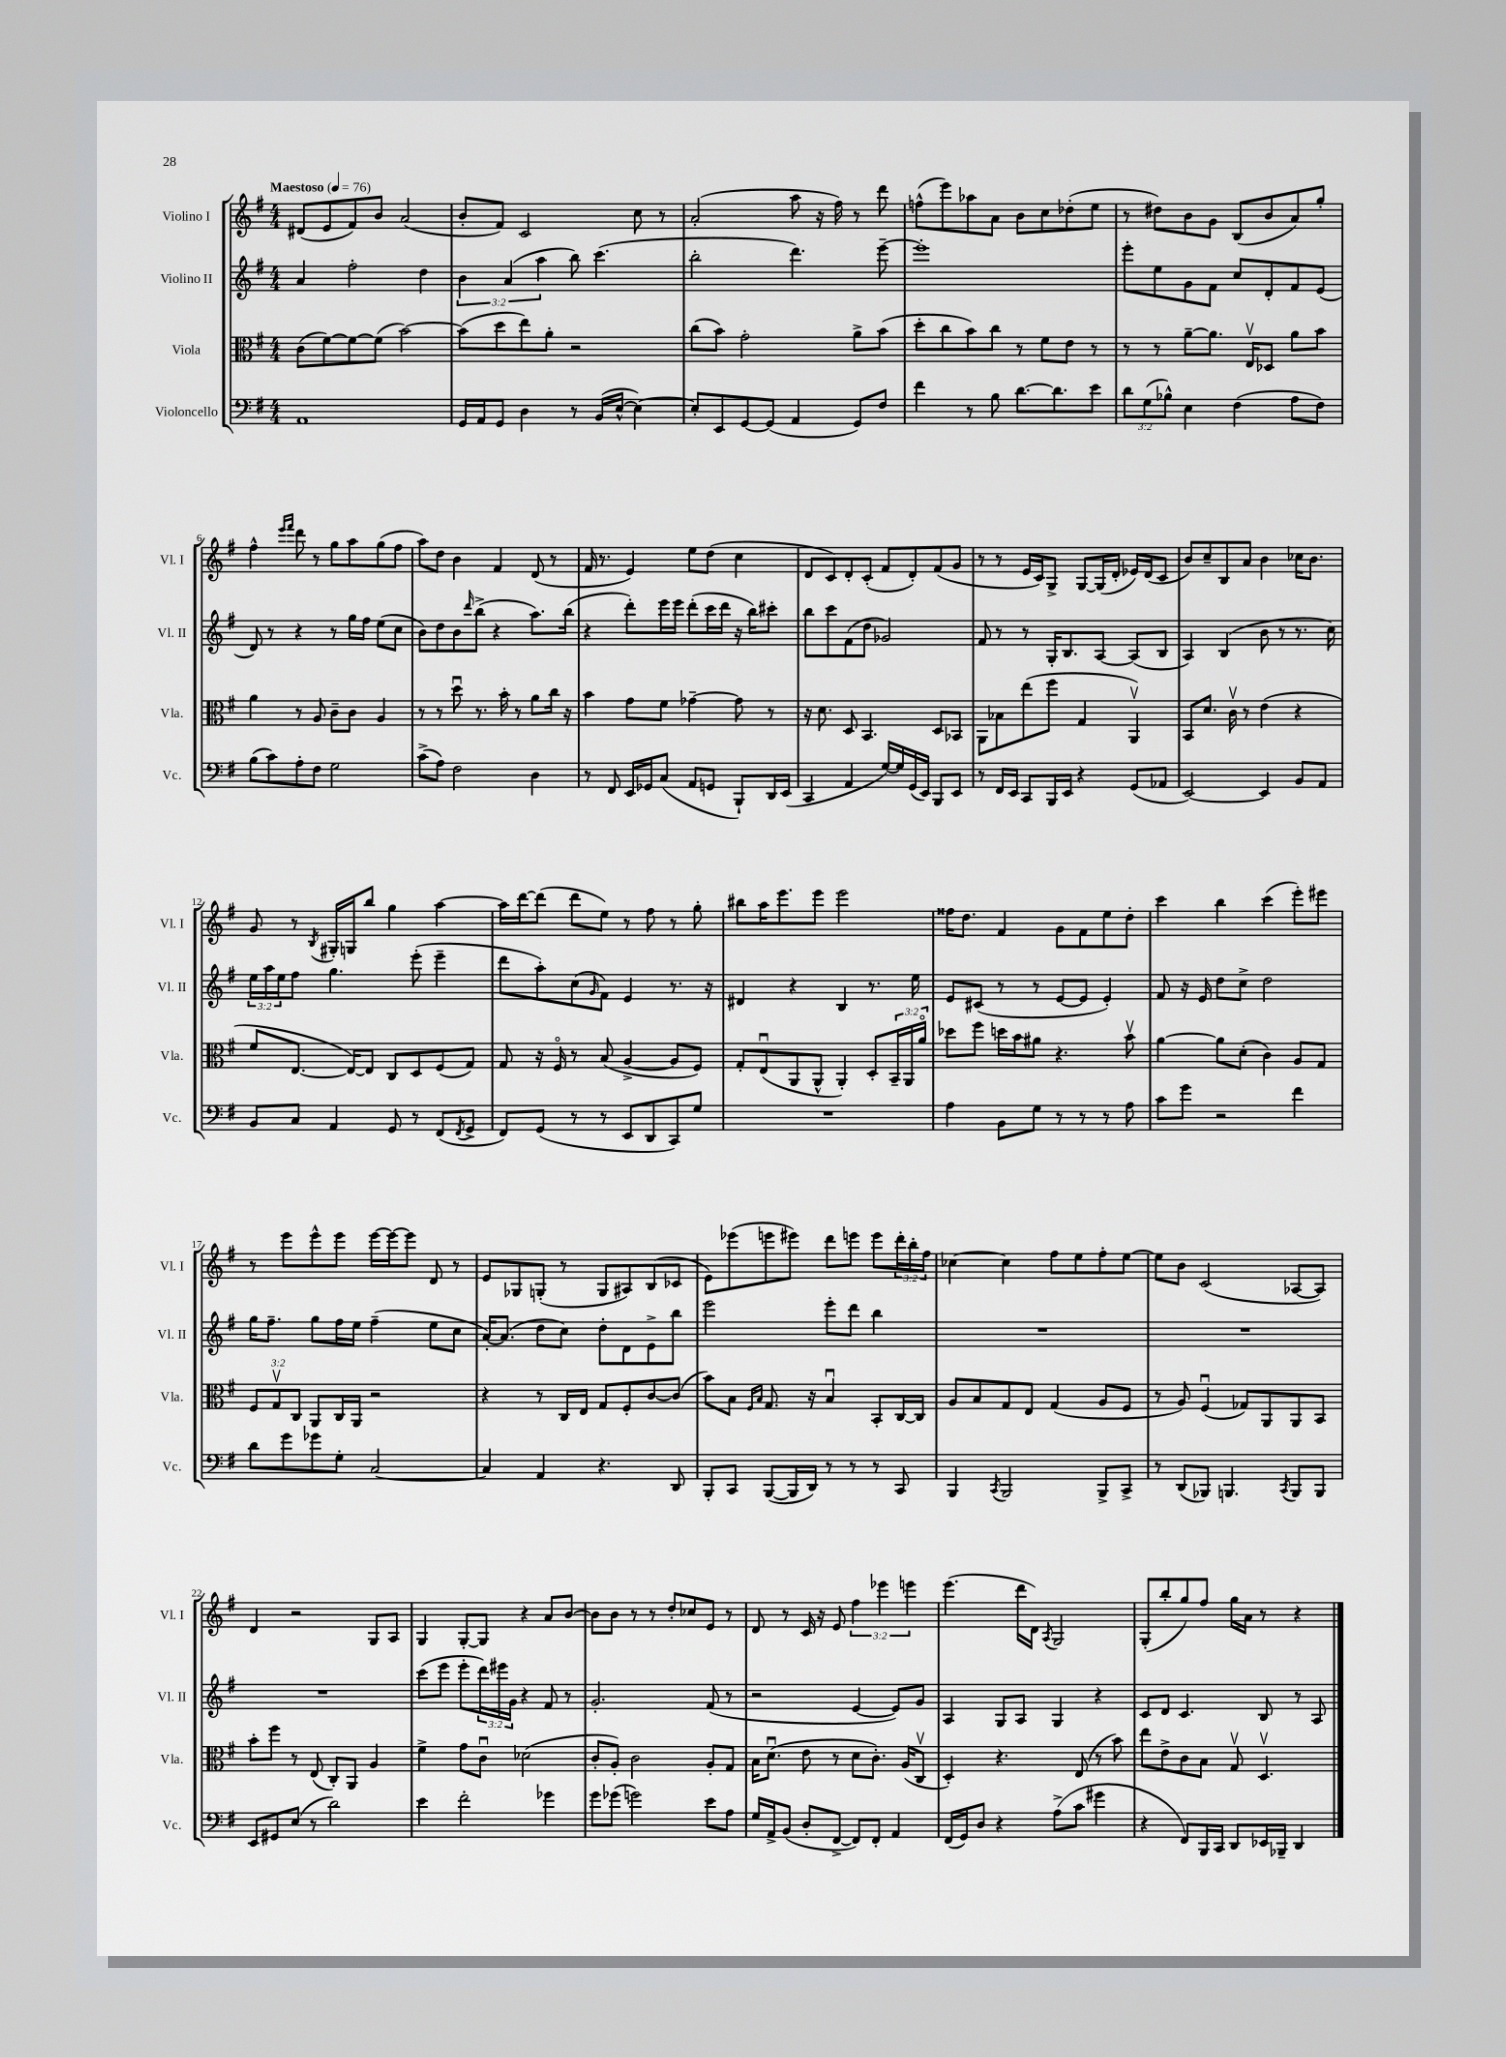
<<
\new StaffGroup <<
\new Staff = "s0" \with { instrumentName = "Violino I" shortInstrumentName = "Vl. I" } {
    \clef treble \key g \major \numericTimeSignature \time 4/4 \override Staff.TupletNumber.text = #tuplet-number::calc-fraction-text \tempo "Maestoso" 4 = 76
    dis'8( e'8 fis'8) b'8 a'2( |
    b'8-. fis'8) c'2 c''8 r8 |
    a'2-.( a''8 r16 fis''16) r8 d'''8 |
    f''8-^( e'''8) aes''8 a'8 b'8 c''8 des''8-.( e''8 |
    r8 dis''8) b'8 g'8 b8( b'8 a'8) g''8-. |
    fis''4-^ \grace { e'''16 fis'''16 } d'''8 r8 g''8 a''8 g''8( fis''8 |
    a''8) d''8 b'4 fis'4 d'8( r8 |
    fis'16 r8. e'4) e''8 d''8( c''4 |
    d'8 c'8) d'8-. c'8-.( fis'8 d'8-.) fis'8( g'8 |
    r8 r8 e'16 c'16) g8-> g8~ g16( d'16-. ees'16) d'16( c'8 |
    b'8) c''8-- b8 a'8 b'4 ces''16 b'8. |
    g'8 r8 \acciaccatura { b8 } gis16-. g16 b''8 g''4 a''4~ |
    a''16 d'''16~ d'''8( d'''8 e''8) r8 fis''8 r8 g''8-. |
    bis''8 a''16 e'''8. e'''8 e'''2 |
    fisis''16 d''8. fis'4 g'8 fis'8 e''8 d''8-. |
    c'''4 b''4 c'''4( e'''8-.) eis'''8 |
    r8 e'''8 e'''8-^ e'''8 e'''16~ e'''16~ e'''8 d'8 r8 |
    e'8 ges8 g8-.( r8 g8 ais8) b8( ces'8 |
    e'8) ees'''8( e'''8 eis'''8) d'''8 e'''8 e'''8 \tuplet 3/2 { d'''16-. b''16-. fis''16 } |
    ces''4~ ces''4 fis''8 e''8 fis''8-. e''8~ |
    e''8 b'8 c'2( aes8~ aes8) |
    d'4 r2 g8 a8 |
    g4 g8~-. g8 r4 a'8 b'8~ |
    b'8 b'8 r8 r8 d''8-. ces''8 e'8 r8 |
    d'8 r8 c'16 r16 e'8 \tuplet 3/2 { fis''4 ees'''4 e'''4 } |
    e'''4.( d'''16 d'16) \acciaccatura { a8 } g2 |
    g8-.( b''8-. g''8) fis''8 g''16 a'16 r8 r4 \bar "|." |
}
\new Staff = "s1" \with { instrumentName = "Violino II" shortInstrumentName = "Vl. II" } {
    \clef treble \key g \major \numericTimeSignature \time 4/4 \override Staff.TupletNumber.text = #tuplet-number::calc-fraction-text
    a'4 fis''2-. d''4 |
    \tuplet 3/2 { b'4 a'4( a''4 } b''8) c'''4.( |
    b''2-. d'''4.) e'''8~-- |
    e'''1-. |
    e'''8-. e''8 g'8 fis'8 c''8 d'8-. fis'8 e'8( |
    d'8) r8 r4 r8 g''16 fis''16 e''8( c''8 |
    b'8) d''8 b'8 \grace { d'''16 } b''8->( r4 a''8.) b''16( |
    r4 d'''8-.) e'''16 e'''16 d'''8-.( c'''16 d'''16 r16 b''16) cis'''8-. |
    b''8 c'''8 fis'8( d''8 ges'2) |
    fis'8 r8 r8 g16-. b8. a8~ a8( b8 |
    a4) b4( b'8 r8 r8. c''16) |
    \tuplet 3/2 { e''16 a''16 e''16 } fis''8 g''4. e'''8-.( e'''4-- |
    d'''8 a''8-.) c''8( \grace { g'16 } fis'8) e'4 r8. r16 |
    dis'4 r4 b4 r8. e''16 |
    e'8 cis'8( r8 r8 e'8~ e'8 e'4-.) |
    fis'8 r16 e'16 d''8 c''8-> d''2 |
    g''16 fis''8.-- g''8 fis''16 e''16 fis''4--( e''8 c''8 |
    a'16~-.) a'8.( d''8 c''8) d''8-. d'8 e'8-> b''8 |
    e'''2 e'''8-. d'''8 b''4 |
    R1 |
    R1 |
    R1 |
    c'''8( e'''8 e'''8-. \tuplet 3/2 { d'''16) eis'''16 g'16 } r4 fis'8 r8 |
    g'2.-. fis'8( r8 |
    r2 e'4~ e'8) g'8 |
    a4 g8 a8 g4 r4 |
    c'8 d'8 c'4. b8 r8 a8 \bar "|." |
}
\new Staff = "s2" \with { instrumentName = "Viola" shortInstrumentName = "Vla." } {
    \clef alto \key g \major \numericTimeSignature \time 4/4 \override Staff.TupletNumber.text = #tuplet-number::calc-fraction-text
    c'8( fis'8~) fis'8~ fis'8( b'2~) |
    b'8( d''8 e''8) a'8-. r2 |
    c''8( b'8) g'2-. a'8-> b'8( |
    d''8-. c''8 b'8) c''8 r8 fis'8 e'8 r8 |
    r8 r8 a'8~-- a'8. e16\upbow des8 a'8 b'8 |
    a'4 r8 a8 c'8-- c'8 a4 |
    r8 r8 d''8\downbow r8. b'16-. r8 a'8 c''16 r16 |
    b'4 g'8 fis'8 ges'4~-- ges'8 r8 |
    r16 d'8. d8 b,4. d8 bes,8 |
    a,8 bes8 e''8( fis''8 g4 a,4\upbow) |
    b,8 d'8. c'16\upbow r8 e'4( r4 |
    fis'8 e8.~ e16~) e8 c8 d8 fis8( g8) |
    g8 r16 fis16\flageolet r8 b8( a4~-> a8 fis8) |
    g8-. e8\downbow( a,8 a,8-^ a,4-.) d8-. \tuplet 3/2 { b,16-- a,16 a'16\flageolet } |
    des''8 fis''8 d''16 b'16 ais'8 r4. b'8\upbow |
    a'4~ a'8 d'8-.( c'4) a8 g8 |
    \tuplet 3/2 { fis8 g8\upbow c8 } a,8 c16 a,16 r2 |
    r4 r8 c16 e16 g8 fis8-. c'8~ c'8( |
    b'8) b8 \grace { fis16 b16 } g8. r16 b4\downbow b,8-. c16~ c16 |
    a8 b8 g8 e8 g4( a8 fis8 |
    r8 a8) fis4\downbow( ges8) a,8 a,8 b,8 |
    b'8-. fis''8 r8 e8( c8-.) a,8 a4 |
    fis'4-> g'8 c'8\downbow des'2( |
    c'8-. a8-.) c'2 a8-. g8 |
    b16 d'8.\downbow( e'8 r8 d'8 c'8.-.) a16( c8\upbow |
    d4-.) r4. e8( r8 b'8) |
    e''8 e'8-> c'8 b8 g8\upbow d4.\upbow \bar "|." |
}
\new Staff = "s3" \with { instrumentName = "Violoncello" shortInstrumentName = "Vc." } {
    \clef bass \key g \major \numericTimeSignature \time 4/4 \override Staff.TupletNumber.text = #tuplet-number::calc-fraction-text
    a,1 |
    g,16 a,16 g,8 d4 r8 b,16( e16~-^ e4~) |
    e8-. e,8 g,8~ g,8( a,4 g,8) fis8 |
    fis'4 r8 b8 d'8.~ d'8. e'8 |
    \tuplet 3/2 { d'8 g8( bes8-^) } e4 fis4( a8 fis8) |
    b8( c'8) a8-. fis8 g2 |
    c'8->( a8) fis2 d4 |
    r8 fis,8 e,16 ges,16 c8( a,8 g,8 b,,8-!) d,16 e,16( |
    c,4 a,4 g16~) g16 g,16( e,16) b,,8 e,8 |
    r8 fis,16 e,16 c,8 b,,16 e,16 r4 g,8( aes,8 |
    e,2~) e,4 b,8 a,8 |
    b,8 c8 a,4 g,8 r8 fis,8( \acciaccatura { fis,8 } g,8-> |
    fis,8) g,8( r8 r8 e,8 d,8 c,8) g8 |
    R1 |
    a4 b,8 g8 r8 r8 r8 a8 |
    c'8 g'8 r2 fis'4 |
    d'8 g'8 ges'8 g8-. c2~ |
    c4 a,4 r4. d,8 |
    b,,8-. c,8 b,,8~( b,,16 d,16) r8 r8 r8 c,8 |
    b,,4 \acciaccatura { c,8 } b,,2 b,,8-> c,8-> |
    r8 d,8( bes,,8) b,,4. \acciaccatura { c,8 } b,,8 b,,8 |
    e,8 gis,8 e8( r8 d'2) |
    e'4 fis'2-. ges'4 |
    g'8 ges'8( g'2) e'8 a8 |
    g16 a,16-> b,8( d8-. fis,8~-> fis,8) fis,8-. a,4 |
    fis,16( g,16) d8 r4 a8->( c'8 gis'4 |
    r4 fis,8) b,,16 c,16 d,8 ees,16 bes,,16-- d,4 \bar "|." |
}
>>
>>
